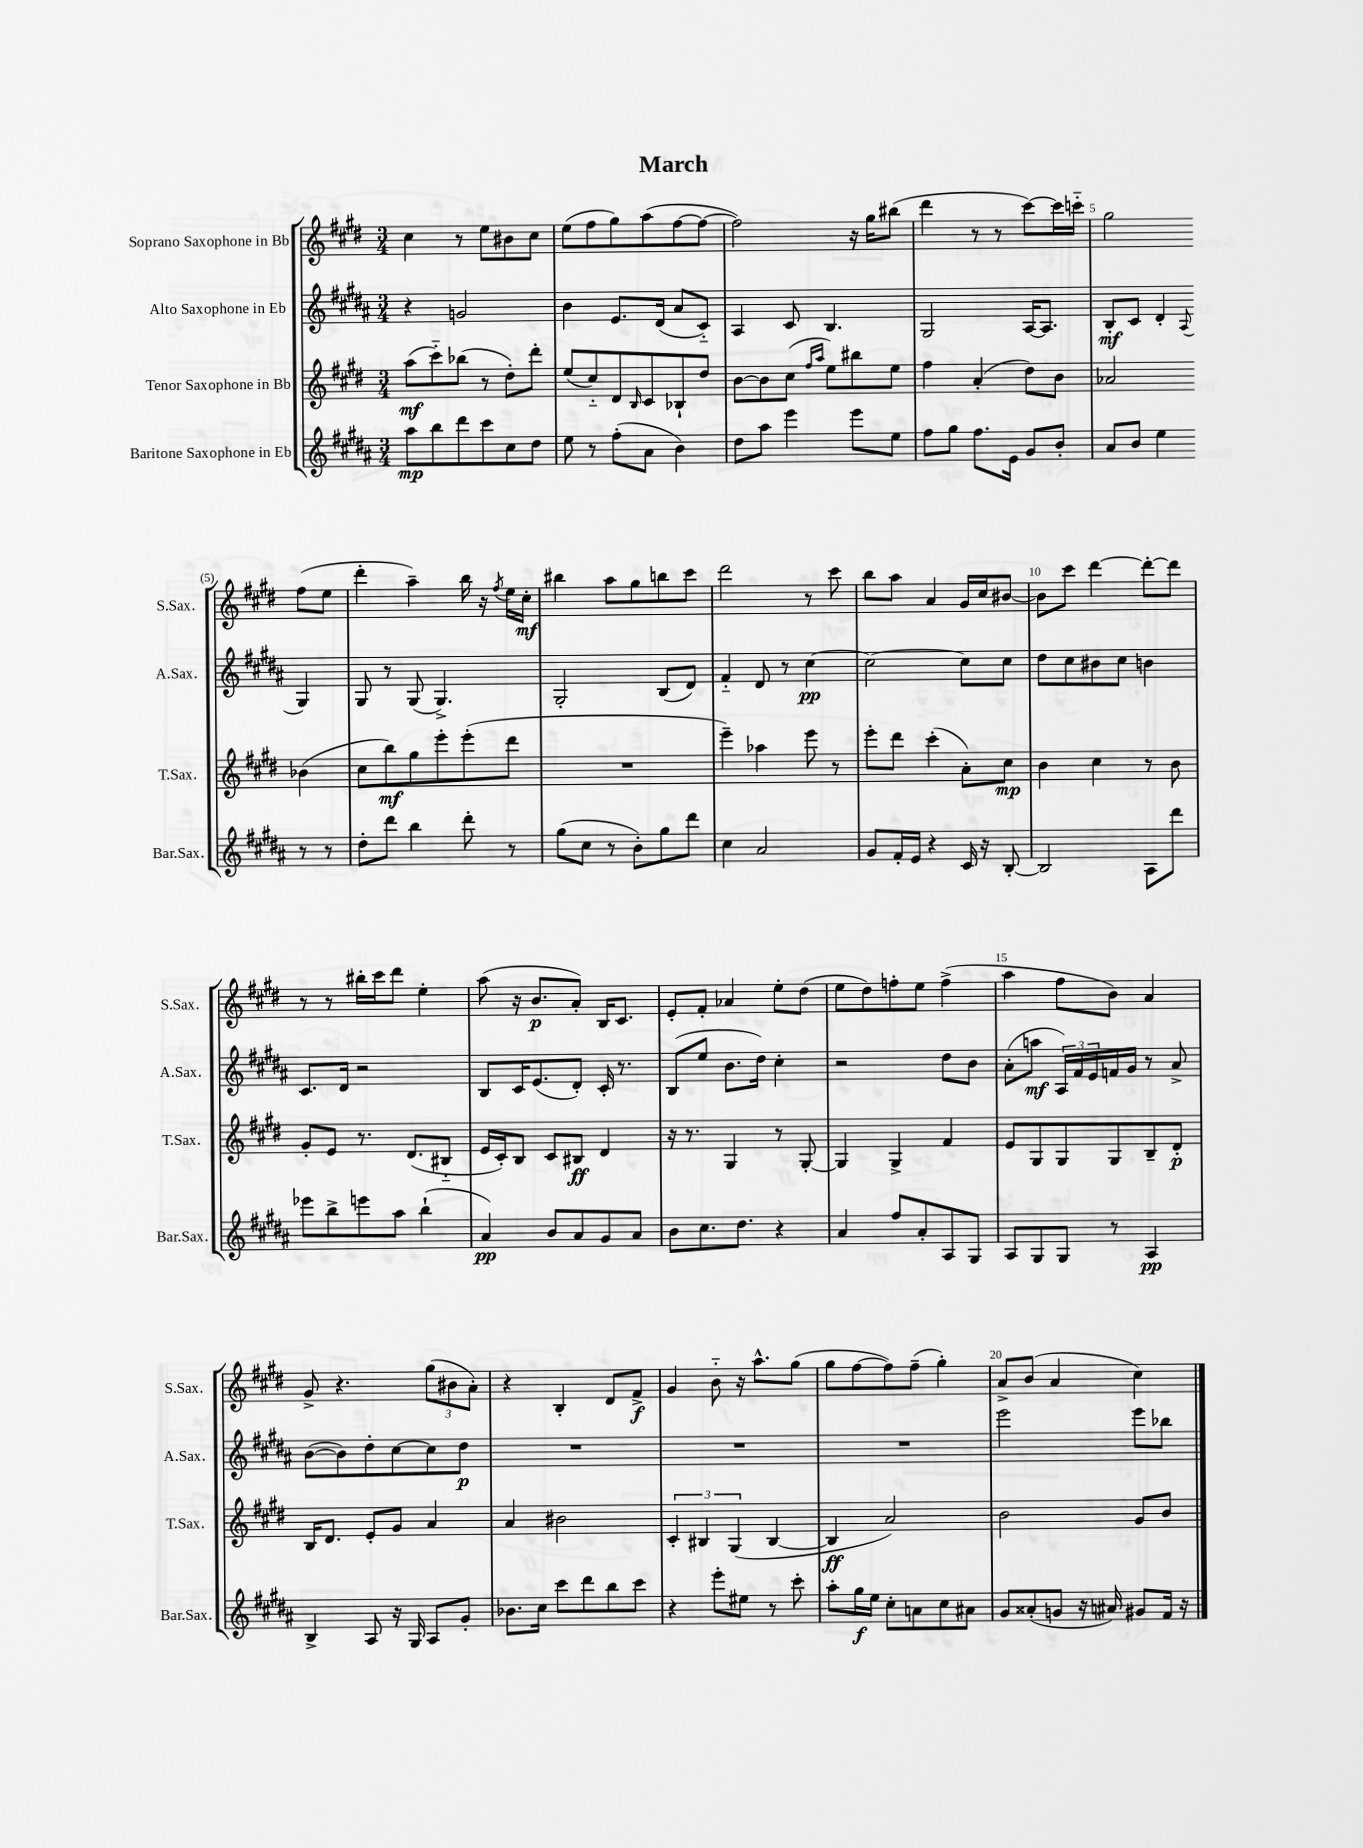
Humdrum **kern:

**kern	**kern	**kern	**kern
*staff4	*staff3	*staff2	*staff1
*clefG2	*clefG2	*clefG2	*clefG2
*k[f#c#g#d#a#]	*k[f#c#g#d#]	*k[f#c#g#d#a#]	*k[f#c#g#d#]
*M3/4	*M3/4	*M3/4	*M3/4
8aa#	(8aa	4r	4cc#
8bb	8ccc#'~)	.	.
8ddd#	(8bb-	2g	8r
8ccc#	8r	.	8ee
8cc#	8dd#')	.	8b#
8dd#	8ddd#'	.	8cc#
=	=	=	=
8ee	(8ee	4b	(8ee
8r	8cc#'~)	.	8ff#
(8ff#'	8d#	8.e	8gg#)
.	16qqB	.	.
8a#	8c#	.	(8aa
.	.	(16d#	.
4b)	8B-`	8a#	[8ff#
.	8dd#	8c#'~)	8ff#_
=	=	=	=
8dd#	[8b	4A#	2ff#])
8aa#	8b]	.	.
4eee	(8cc#	8c#	.
.	16qqff#	.	.
.	16qqaa	.	.
.	8ee)	4.B	.
8eee	8bb#	.	16r
.	.	.	16gg#
8ee	8ee	.	(8bb#
=	=	=	=
8ff#	4ff#	2G#	4ddd#
8gg#	.	.	.
8.ff#	(4a'	.	8r
.	.	.	8r
16e	.	.	.
8g#	8dd#)	[16A#	[8ccc#)
.	.	8.A#]	.
8b'	8b	.	16ccc#]
.	.	.	16ccc'~
=	=	=	=
8a#	2a-	8B'	2gg#
8b	.	8c#	.
4ee	.	4d#'	.
.	.	8qqA#	.
8r	(4b-	4G#	(8ff#
8r	.	.	8ee
=	=	=	=
8dd#'	8cc#	8G#	4ddd#'
8ddd#	8bb)	8r	.
4bb	8gg#	(8G#	4aa~)
.	8eee'	4.G#^)	.
8ddd#'	(8eee'	.	16bb
.	.	.	16r
.	.	.	8qff#
8r	8ddd#	.	16ee
.	.	.	16cc#'
=	=	=	=
(8gg#	2.r	2G#'	4bb#
8cc#	.	.	.
8r	.	.	8aa
8b')	.	.	8gg#
8gg#	.	(8B	8bb
8ddd#	.	8d#)	8ccc#
=	=	=	=
4cc#	4eee~)	4f#'~	2ddd#
2a#	4aa-	8d#	.
.	.	8r	.
.	8eee	[4cc#	8r
.	8r	.	8ccc#
=	=	=	=
8g#	8eee'	2cc#_	8bb
16f#'	8ddd#	.	8aa
16e	.	.	.
4r	(4ccc#'	.	4a
16c#	8a')	8cc#]	16g#
16r	.	.	16cc#
[8B'	8cc#	8cc#	[8b#
=	=	=	=
2B]	4b	8dd#	8b#]
.	.	8cc#	8ccc#
.	4cc#	8b#	[4ddd#
.	.	8cc#	.
8A#	8r	4b	8ddd#'_
8ddd#	8b	.	8ddd#]
=	=	=	=
8eee-	8g#'	8.c#	8r
8bb^	8e	.	8r
.	.	16d#	.
8eee	8.r	2r	16bb#'
.	.	.	16ccc#
8aa#	.	.	8ddd#
.	(8.d#	.	.
(4bb`	.	.	4ee'
.	8B#'~	.	.
=	=	=	=
4a#)	16e	8B	(8aa
.	16c#')	.	.
.	8B	16c#	16r
.	.	(8.e	8.b
8b	8c#	.	.
8a#	8B#	8d#')	8a')
8g#	4d#	16c#'	16B
.	.	8.r	8.c#
8a#	.	.	.
=	=	=	=
8b	16r	(8B	8e'
.	8.r	.	.
8.cc#	.	8ee	8f#'
.	4G#	8.b	4a-
8.dd#	.	.	.
.	.	16dd#)	.
4r	8r	4cc#'	8ee'
.	[8G#'	.	(8dd#
=	=	=	=
4a#	4G#]	2r	8ee
.	.	.	8dd#)
8ff#	4G#^	.	8ff'
8a#'	.	.	8ee
8A#	4f#	8dd#	(4ff^
8G#	.	8b	.
=	=	=	=
8A#	8e	(8a#'	4aa
8G#	8G#	8aa	.
8G#	8G#	24A#)	8ff#
.	.	24f#	.
.	.	24e	.
8r	8G#	16f	8b)
.	.	16g#	.
4A#	8B~	8r	4a
.	8d#'	8a#^	.
=	=	=	=
4B^	16B	([8b	8g#^
.	8.d#	.	.
.	.	8b])	4.r
8A#	8e'	8dd#'	.
16r	8g#	[8cc#	.
16G#	.	.	.
8A#	4a	8cc#]	(12gg#
.	.	.	12b#
8g#'	.	8dd#	.
.	.	.	12a')
=	=	=	=
8.b-	4a	2.r	4r
16cc#	.	.	.
8ccc#	2b#	.	4B'
8ddd#	.	.	.
8bb	.	.	8d#
8ccc#	.	.	8f#^
=	=	=	=
4r	6c#'	2.r	4g#
.	6B#	.	.
8eee'	.	.	8b'~
.	(6G#	.	.
8ee#	.	.	16r
.	.	.	8.aa^^
8r	[4B#	.	.
8ccc#'	.	.	(8gg#
=	=	=	=
8aa#'	4B#]	2.r	8gg#
16gg#	.	.	[8ff#
16ee	.	.	.
8cc#'	2a)	.	8ff#])
8a	.	.	(8ff#~
8cc#	.	.	4gg#')
8a#	.	.	.
=	=	=	=
8g#	2b	2eee	8a^
(8a##'	.	.	(8b
8g	.	.	4a
16r	.	.	.
16a#)	.	.	.
8g#	8g#	8eee	4cc#)
16f#	8b	8bb-	.
16r	.	.	.
==	==	==	==
*-	*-	*-	*-
